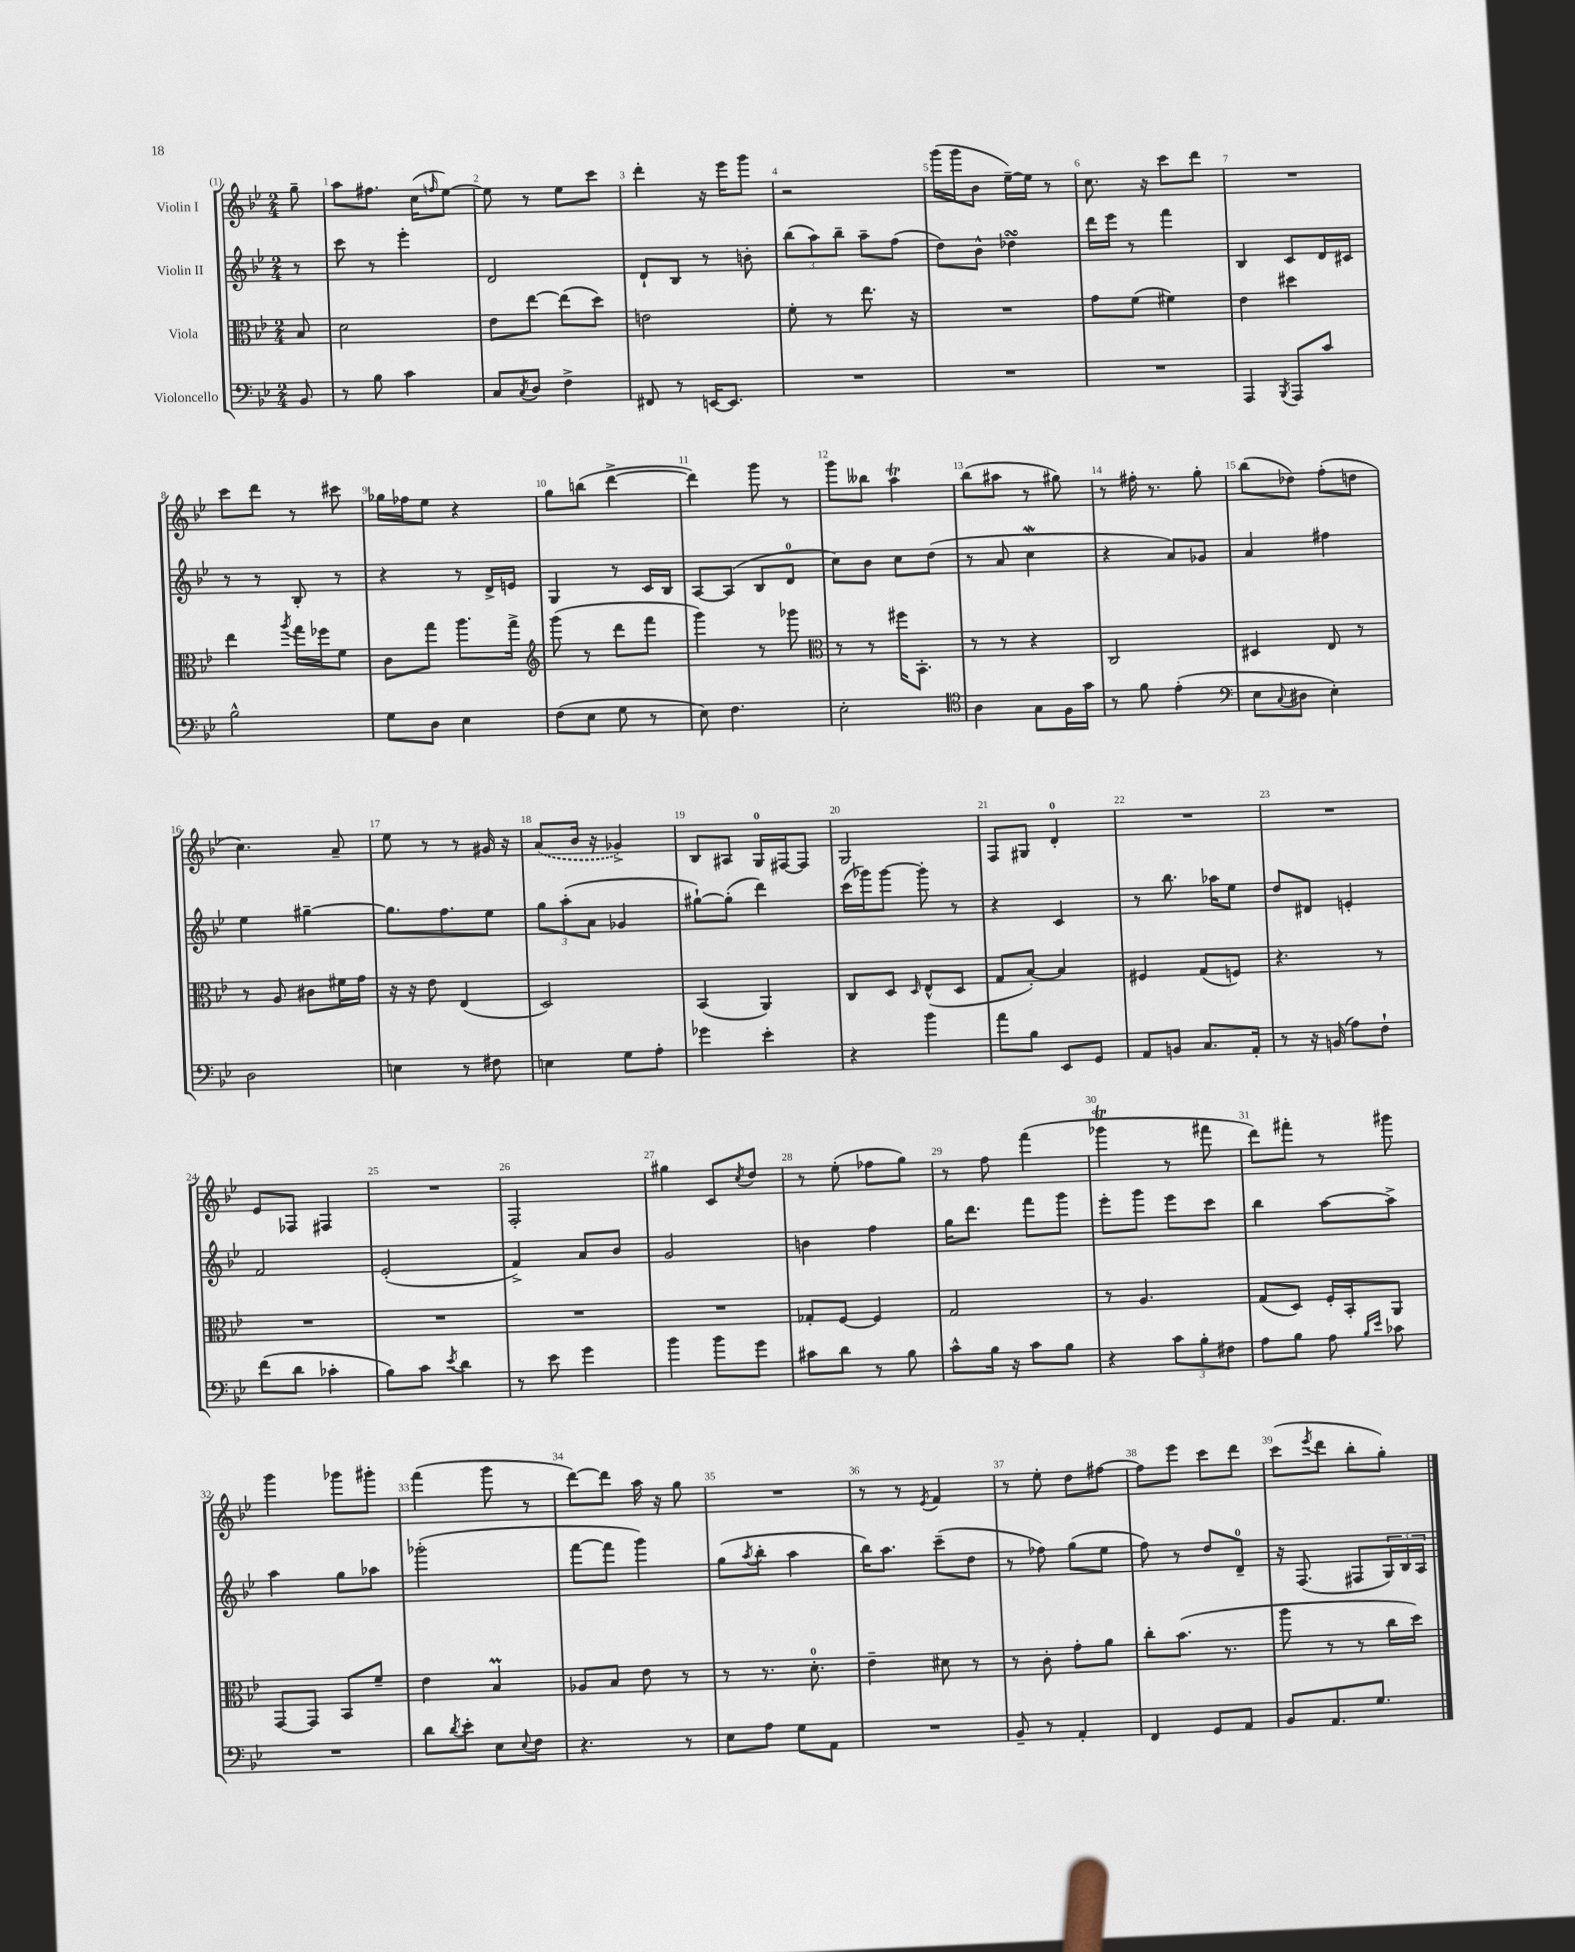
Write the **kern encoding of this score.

**kern	**kern	**kern	**kern
*staff4	*staff3	*staff2	*staff1
*clefF4	*clefC3	*clefG2	*clefG2
*k[b-e-]	*k[b-e-]	*k[b-e-]	*k[b-e-]
*M2/4	*M2/4	*M2/4	*M2/4
8BB-	8B-	8r	8gg~
=	=	=	=
8r	2d	8ccc	8aa
8B-	.	8r	8.ff#
4c	.	4eee-'	.
.	.	.	(16cc
.	.	.	16qqff
.	.	.	[8ee-)
=	=	=	=
8C	8e-	2d	8ee-]
8qC	.	.	.
8D	[8ee-	.	8r
4F^	(8ee-]	.	8ee-
.	8dd)	.	8ccc
=	=	=	=
8FF#	2e	8d`	4ddd'
8r	.	8B-	.
[16EE	.	8r	16r
8.EE]	.	.	16eee-
.	.	8b'	8ggg
=	=	=	=
2r	8f'	(12bb-	2r
.	.	12aa)	.
.	8r	.	.
.	.	12bb-~	.
.	8.ee-	8aa~	.
.	.	(8ff	.
.	16r	.	.
=	=	=	=
2r	2r	8dd)	(16ggg
.	.	.	16ggg
.	.	8b-^^	8b-
.	.	4dd-	[16ee-~)
.	.	.	16ee-]
.	.	.	8r
=	=	=	=
2r	8g	16ddd	8.cc
.	.	16eee-	.
.	(8f	8r	.
.	.	.	16r
.	4f#)	4fff	8ccc
.	.	.	8ddd
=	=	=	=
4AAA	4e-	4B-	2r
8qBBB-	.	.	.
8AAA	4dd#	8c	.
8c	.	16d	.
.	.	16c#	.
=	=	=	=
2B-^^	4ee-	8r	8ccc
.	.	8r	8ddd
.	8qaa	.	.
.	16gg	8B-'	8r
.	16ff-	.	.
.	8f	8r	8ccc#
=	=	=	=
8G	8c	4r	16gg-
.	.	.	16ff-
8D	8gg	.	8ee-
4E-	8.aa	8r	4r
.	.	16d^	.
.	16gg^	16e	.
=	=	=	=
*	*clefG2	*	*
(8F	(8ggg	4G	8gg
8E-	8r	.	(8bb
8G	8ddd	8r	[4ddd^
8r	8fff	16c	.
.	.	16B-	.
=	=	=	=
8E-)	4ggg)	[8A	4ddd])
4.F	.	(8A]	.
.	8r	8B-	8ggg
.	8ggg-	8d	8r
=	=	=	=
*	*clefC3	*	*
2E-'	8r	8cc)	8ggg
.	8r	8b-	8bb--
.	16ff#	8cc	4aa
.	8.BB-'	.	.
.	.	(8dd	.
=	=	=	=
*clefC4	*	*	*
4A	8r	8r	(8bb-
.	8r	8a	8aa#
8G	4r	4cc	8r
16F	.	.	8gg#)
16g	.	.	.
=	=	=	=
8r	2C	4r	8r
8f	.	.	16ff#'
.	.	.	8.r
(4e-'	.	8a)	.
.	.	8g-	8gg'
=	=	=	=
*clefF4	*	*	*
8E-	4D#	4a	(8bb-
8qqC	.	.	.
8D#	.	.	8dd-)
4E-')	8E-	4ff#	(8ff'
.	8r	.	8dd
=	=	=	=
2D	8r	4ee-	4.cc)
.	8A	.	.
.	8c#	[4gg#~	.
.	16f#	.	8a~
.	16g	.	.
=	=	=	=
4E	16r	8.gg#]	8ee-
.	16r	.	.
.	8e-	.	8r
.	.	8.ff	.
8r	(4E-	.	8r
8F#	.	8ee-	16g#
.	.	.	16r
=	=	=	=
4E	2D)	12gg	(8a
.	.	(12aa'	.
.	.	.	16b-
.	.	12a	.
.	.	.	16r
8G	.	4g-	4g-^)
8A'	.	.	.
=	=	=	=
4g-	(4BB-	[8gg#`)	8B-
.	.	(8gg#']	8A#
4e-'	4AA)	4ddd)	16G
.	.	.	[16F#
.	.	.	8F#]
=	=	=	=
4r	8C	(16ccc	2G
.	.	16ggg-)	.
.	8D	[8ggg-	.
.	16qqD	.	.
4b-	(8E-^^	8ggg-']	.
.	8D	8r	.
=	=	=	=
8a	8G	4r	8F
8B-	[8B-')	.	8G#
8EE-	4B-]	4c	4d'
8GG	.	.	.
=	=	=	=
8AA	4F#	8r	2r
8BB	.	8.bb-	.
8.C	(8G	.	.
.	.	16aa-	.
.	8F)	8ee-	.
16AA'	.	.	.
=	=	=	=
8r	4.r	8dd	2r
16r	.	8d#	.
(16BB	.	.	.
8A)	.	4e'	.
8F`	8r	.	.
=	=	=	=
(8f	2r	2f	8e-
8d	.	.	8F-
4c-'	.	.	4F#
=	=	=	=
8B-)	2r	(2e-'	2r
8c	.	.	.
8qe-	.	.	.
4d	.	.	.
=	=	=	=
8r	2r	4f^)	2F'
8e-	.	.	.
4g	.	8a	.
.	.	8b-	.
=	=	=	=
4b-	2r	2g	4gg#
8b-	.	.	8c
.	.	.	8qcc
8g	.	.	8dd
=	=	=	=
8c#	8G-'	4b	8r
8d	[8F	.	(8ee-'
8r	4F]	4ff	8ff-
8B-	.	.	8gg)
=	=	=	=
8c^^	2G	16gg	8r
.	.	8.ddd	.
16B-	.	.	8ff
16r	.	.	.
8c	.	8fff	(4fff
8B-	.	8ggg	.
=	=	=	=
4r	8r	8eee-'	4ggg-
.	4.A	8ggg	.
12c	.	8eee-	8r
12B-'	.	.	.
.	.	8ccc	8fff#
12F#	.	.	.
=	=	=	=
8A	(8G	4bb-	8ddd)
8B-	8D)	.	8fff#'
8A	16F'	[8aa	8r
.	16BB-'	.	.
16qqB-	.	.	.
16qqe-	.	.	.
8c-	8AA	8aa^]	8ggg#
=	=	=	=
2r	[8GG	4aa	4ggg
.	8GG]	.	.
.	8BB-	8gg	8ggg-
.	8f~	8aa-	8ggg#'
=	=	=	=
8d	4e-	(2ggg-'	(4fff
8qd	.	.	.
8e-'	.	.	.
8E-	4B-	.	8ggg
8qqE-	.	.	.
8F	.	.	8r
=	=	=	=
4.r	8A-	[8fff	[8ddd)
.	8B-	8fff]	8ddd]
.	8e-	4ggg)	16aa
.	.	.	16r
8r	8r	.	8gg
=	=	=	=
8E-	8r	(8gg	2r
.	.	8qaa	.
8A	8.r	8bb-'	.
8G	.	4aa	.
.	8.d'	.	.
8AA	.	.	.
=	=	=	=
2r	4e-~	16bb-)	8r
.	.	8.aa	.
.	.	.	8r
.	.	.	8qe-
.	8d#	(8ccc~	4f
.	8r	8dd	.
=	=	=	=
8BB-~	8r	8r	8r
8r	8c'	8ff-)	8ee-'
4AA'	8g'	(8gg	8dd
.	8a	8ee-	[8ff#
=	=	=	=
4FF	8cc'	8ff)	8ff#]
.	(8.b-	8r	8eee-
8GG	.	8dd	8ccc
.	8.r	.	.
8AA	.	8d~	8ddd
=	=	=	=
8BB-	8aa	16r	(8ccc
.	.	(8.F	.
.	.	.	8qeee-
8.AA	8r	.	8ddd
.	8r	8F#	8bb-'
8.G	.	.	.
.	16cc	24G)	8gg')
.	.	24B-	.
.	16dd)	.	.
.	.	24A	.
==	==	==	==
*-	*-	*-	*-
